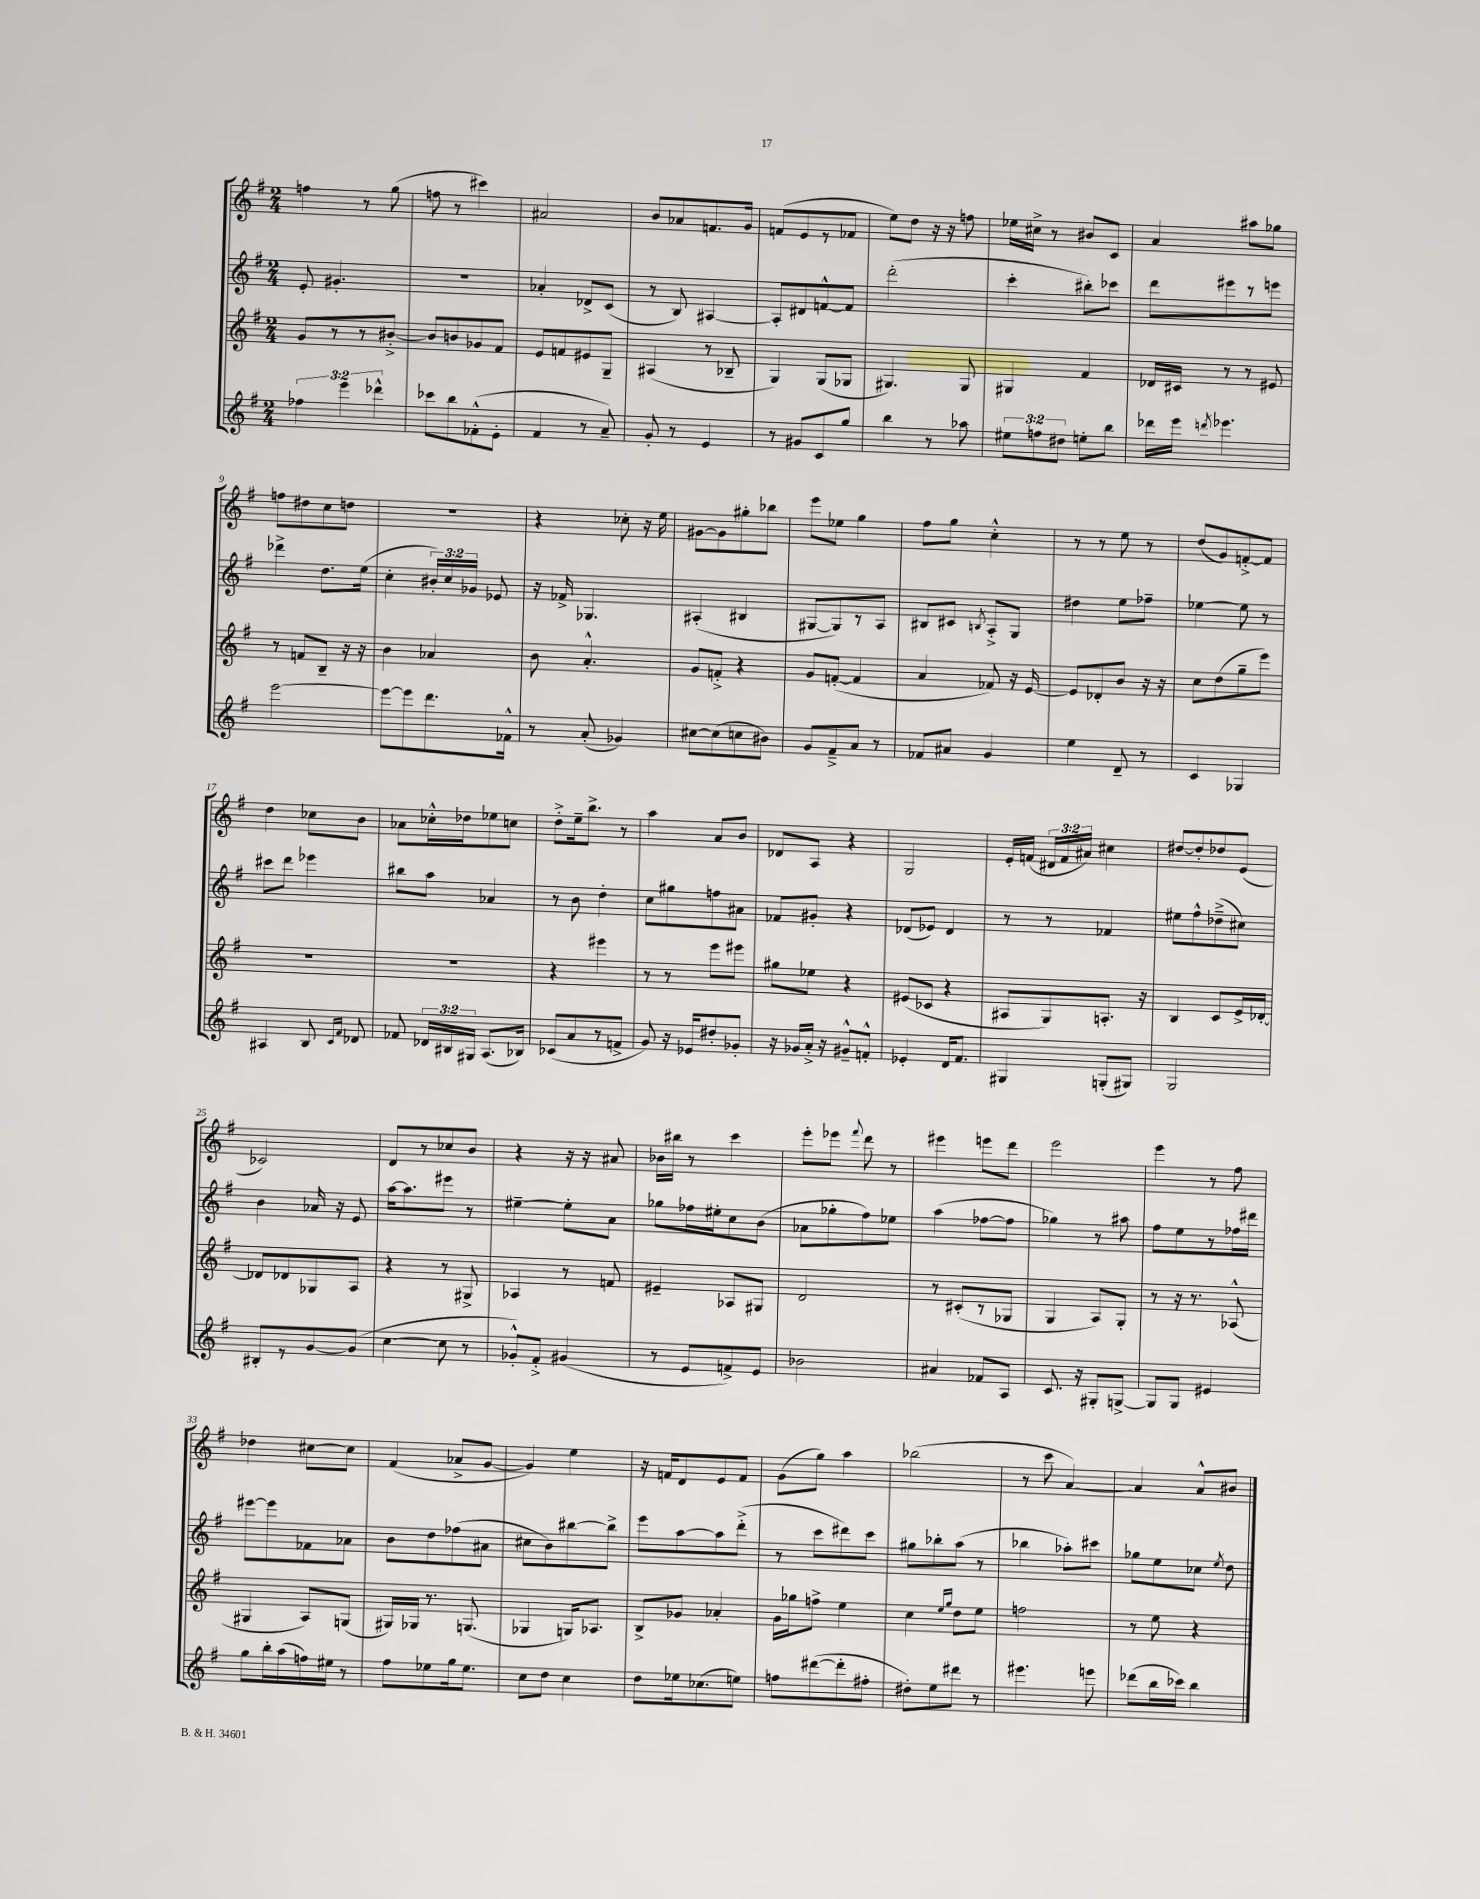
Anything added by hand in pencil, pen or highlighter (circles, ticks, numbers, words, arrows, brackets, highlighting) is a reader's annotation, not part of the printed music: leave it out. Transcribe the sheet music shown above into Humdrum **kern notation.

**kern	**kern	**kern	**kern
*staff4	*staff3	*staff2	*staff1
*clefG2	*clefG2	*clefG2	*clefG2
*k[f#]	*k[f#]	*k[f#]	*k[f#]
*M2/4	*M2/4	*M2/4	*M2/4
6ff-	8g	8e'	4ff
.	8r	4.g#'	.
6eee	.	.	.
.	8r	.	8r
6ddd-^^	.	.	.
.	[8b#'^	.	(8gg
=	=	=	=
8ccc-	8b#]	2r	8ff
8bb	8b	.	8r
(8f-'^^	8g-	.	4ccc#)
8e'	8f#	.	.
=	=	=	=
4f#	8e	4a-'	2a#
.	8f	.	.
8r	8e#	8d-^	.
8a~)	8G~	(8c	.
=	=	=	=
8g'	(4A#	8r	8b
8r	.	8B)	8a-
4e	8r	[4A#	8.f
.	8B-~	.	.
.	.	.	16g
=	=	=	=
8r	4G)	8A#']	(8f
8g#	.	8d#	8e
8c	(8G	[8f^^	8r
8gg	8G-	8f]	8f-
=	=	=	=
4bb	4.G#)	(2ddd'	8ee)
.	.	.	8dd
8r	.	.	16r
.	.	.	16r
8aa-	8G#	.	8ff
=	=	=	=
12ee#	4G#	4ccc'	16ee-
.	.	.	16cc#^
12ff	.	.	.
.	.	.	8r
12dd#	.	.	.
8ee'	4f#	8bb#')	8b#
8bb	.	8ccc-	8c
=	=	=	=
16ddd-	16d-	8ddd	4a
16eee	16c#	.	.
8qddd	.	.	.
4.eee-	8r	8eee#	.
.	8r	8r	8aa#
.	8e#	8eee	8gg-
=	=	=	=
[2eee	8r	4ddd-^	8ff
.	8f	.	8dd#
.	8B~	8.dd	8cc
.	16r	.	8dd
.	16r	(16ee	.
=	=	=	=
8eee_	4b	4cc'	2r
8eee]	.	.	.
8.ddd	4a-	24b#')	.
.	.	24cc	.
.	.	24g-	.
.	.	8e-	.
16f-^^	.	.	.
=	=	=	=
8r	8b	16r	4r
.	.	16f-^	.
(8a'	4.a'^^	4.G-	.
4g-)	.	.	8cc-'
.	.	.	16r
.	.	.	16ee
=	=	=	=
[8cc#	8g	(4A#'	[8g#
(8cc#]	8f'^	.	8g#]
8cc	4r	4B#	8gg#'
8b#)	.	.	8bb-
=	=	=	=
8g	8g	[8G#	8eee
8f#~^	([8f'	8G#])	8ee-
8a	4f]	8r	4gg
8r	.	8A	.
=	=	=	=
8f-	4a	8B#	8ff#
8a#	.	8c#	8gg
.	.	8qB	.
4g	8f-)	8A'^	4cc'^^
.	16r	8G	.
.	[16e	.	.
=	=	=	=
4ee	8e]	4dd#	8r
.	8d-'	.	8r
8d~	8b	8ee	8ee
8r	16r	8ff-~	8r
.	16r	.	.
=	=	=	=
4c	8cc	[4ee-	(8dd
.	(8dd	.	8g)
4G-	8gg~	8ee-]	[8f'^
.	8eee)	8r	8f]
=	=	=	=
4A#	2r	8ccc#	4dd
.	.	8ddd	.
8B	.	4eee-	8cc-
16qqc	.	.	.
16qqf#	.	.	.
8d-	.	.	8b
=	=	=	=
8f-	2r	8bb#	8a-
24d-	.	8aa	16cc-'^^
24B#	.	.	.
.	.	.	16dd-
24G#	.	.	.
(8.A	.	4a-	8ee-
.	.	.	8cc
16B-)	.	.	.
=	=	=	=
(8c-	4r	8r	8dd'^
8a	.	8b	16ee~
.	.	.	8.bb^
8r	4eee#	4dd'	.
8f^	.	.	8r
=	=	=	=
8g)	8r	8cc	4aa
16r	8r	8gg#	.
16e-	.	.	.
8dd#'	8eee	8ff	8a
8g-'	8eee#	8a#	8b
=	=	=	=
16r	8gg#	8f-	8d-
16g-	.	.	.
16a'^	8ee-	8g#'	8A
16r	.	.	.
8g#~^^	4r	4r	4r
8f'^^	.	.	.
=	=	=	=
4e-'	(8e#	(8d-	2G
.	8c-	8e-)	.
16d	4r	4d-	.
8.f#	.	.	.
=	=	=	=
4G#	8A#	8r	16e'
.	.	.	(16f
.	8G)	8r	24d#
.	.	.	24f
.	.	.	24a#)
(8G'	8.A'	4f-	4cc#
8G#)	.	.	.
.	16r	.	.
=	=	=	=
2G	4B	8ee#	[8dd#
.	.	8ff#^^	8dd#']
.	8c	(8dd-~^	8dd-
.	16e^	8cc#)	(8e
.	[16d-'	.	.
=	=	=	=
8B#'	8d-]	4b	2c-)
8r	8d-	.	.
[8g	8G-	16a-	.
.	.	16r	.
(8g]	8A	8e	.
=	=	=	=
[4cc	4r	[16aa	8d
.	.	8.aa]	.
.	.	.	8r
8cc]	8r	8eee#	8cc-
8r	8G#^	8r	8b
=	=	=	=
8g-'^^)	4A-	[4ee#~	4r
8f#'^	.	.	.
(4g#	8r	8ee#']	16r
.	.	.	16r
.	8f	8a	8a#
=	=	=	=
8r	4e#~	8gg-	16b-
.	.	.	16bb#
8e	.	16ff-	8r
.	.	16ee#'	.
8f^)	8A-	8cc	4ccc
8e	8G#	(8b	.
=	=	=	=
2b-	2d	8a-	8eee'
.	.	8gg-'	8eee-
.	.	.	8qqfff#
.	.	8ff#)	8ddd
.	.	8ee-	8r
=	=	=	=
4a#	8r	(4aa	4eee#
.	(8c#'	.	.
8f-	8r	[8ff-	8eee
8A	8G-	8ff-]	8ddd
=	=	=	=
8.c	4G	4gg-)	2eee
16r	.	.	.
8G#'	8A)	8r	.
[8G^	8G'	8aa#	.
=	=	=	=
8G]	8r	8ff#	4eee
8G	16r	8ee	.
.	8.r	.	.
4e#	.	8r	8r
.	(8A-^^	16ff-	8ff#
.	.	16ddd#	.
=	=	=	=
8gg	4G#	[8eee#	4dd-
16bb'	.	8eee#]	.
(16aa	.	.	.
16ff)	8A)	8f-	[8cc#
16ee#	.	.	.
8r	(8G	8a-	8cc#]
=	=	=	=
8ff#	16G#)	8b	(4f#
.	16G-	.	.
8ee-	8.r	8dd	.
16gg	.	(8ff-	8a-^
8.ee-	(8.G	.	.
.	.	8a#	[8g
=	=	=	=
8cc	4G-	8cc#	4g])
8dd	.	8b)	.
4cc	16G)	[8bb#	4ee
.	8.A-	.	.
.	.	8bb#^]	.
=	=	=	=
8dd	8B^	8eee	16r
.	.	.	16f
16ee-	8g-	[8aa	8d
(8.cc-	.	.	.
.	4a-'	8aa]	8e
8ee)	.	(8ddd'^	8f
=	=	=	=
8ff	16g	8r	(8g
.	16gg-	.	.
([8ddd#	8ff^	8ccc	8gg)
8ddd#']	4ee	8ddd#)	4aa
8ff#'	.	8ccc	.
=	=	=	=
8dd#')	4cc	8gg#	(2bb-
8ee	.	8bb-'	.
.	16qqee	.	.
.	16qqgg	.	.
8ddd#	8dd	(8aa	.
8r	8ee	8r	.
=	=	=	=
4.eee#	2ff	4bb-	8r
.	.	.	8ccc
.	.	8aa-')	[4a)
8eee	.	8ccc#	.
=	=	=	=
(8ddd-	8r	8gg-	4a]
16bb	8ee	8ee	.
16ccc-)	.	.	.
4bb	4r	8cc-	8a^^
.	.	8qee	.
.	.	8dd	8b#
==	==	==	==
*-	*-	*-	*-
